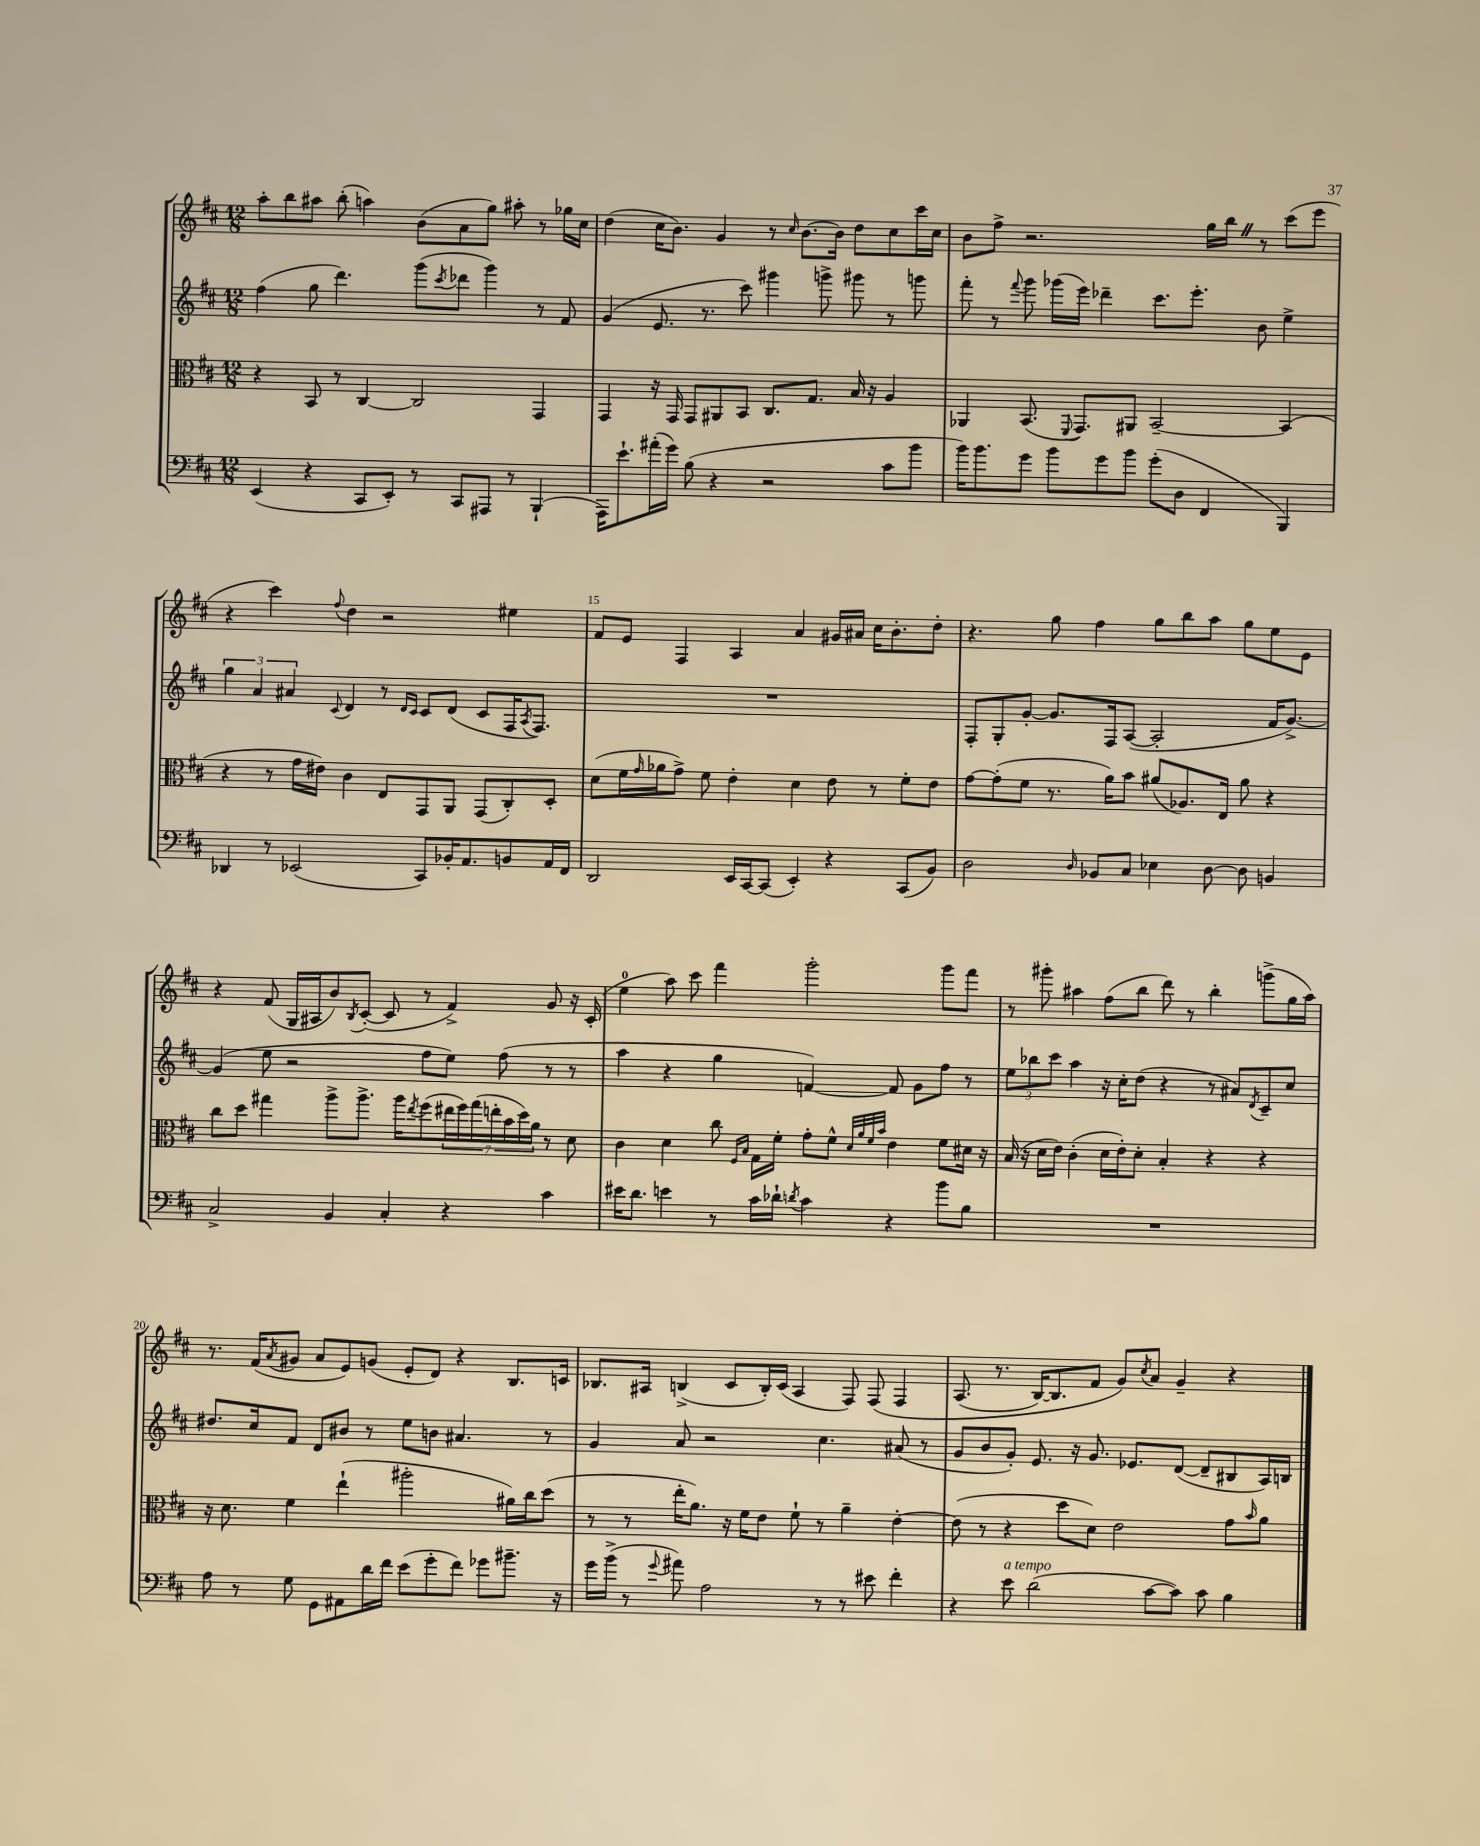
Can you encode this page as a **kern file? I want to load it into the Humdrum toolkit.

**kern	**kern	**kern	**kern
*staff4	*staff3	*staff2	*staff1
*clefF4	*clefC3	*clefG2	*clefG2
*k[f#c#]	*k[f#c#]	*k[f#c#]	*k[f#c#]
*M12/8	*M12/8	*M12/8	*M12/8
(4EE	4r	(4ff#	8aa'
.	.	.	8bb
4r	8BB	8gg	8aa#
.	8r	4.ddd)	(8bb'
8CC#	[4C#	.	4aa)
8EE')	.	.	.
8r	2C#]	(8ggg	(8b
.	.	8qccc#	.
8CC#	.	8ddd-	8a
8AAA#	.	4ggg)	8gg)
8r	.	.	8aa#'
(4BBB`	4GG	8r	8r
.	.	8f#	16gg-
.	.	.	16cc#
=	=	=	=
16AAA)	4GG	(4g	(4dd
8.e`	.	.	.
(16a#'	16r	8.e	16cc#
16g)	16GG	.	8.b)
(8B	8GG	.	.
.	.	8.r	.
4r	8AA#	.	4g
.	8BB	8ccc#)	.
2r	8.C#	4ggg#	8r
.	.	.	16qqcc#
.	.	.	[8.b
.	8.G	.	.
.	.	8ggg^	.
.	.	.	16b]
.	16B	8ggg#	8dd
.	16r	.	.
8c#	4A	8r	8cc#
8b	.	8ggg	16ccc#
.	.	.	16cc#
=	=	=	=
16b)	4AA-	8fff#'	8b
8.b	.	.	.
.	.	8r	8ff#^
.	.	8qqfff#	.
8g	(8.BB	8ggg	2.r
8b	.	(16ggg-	.
.	8qqFF#	.	.
.	8.GG)	16eee)	.
8g	.	4ddd-~	.
8b	8AA#	.	.
(8g'	[2BB~	8.ccc#	.
8D	.	.	.
.	.	8.eee'	.
4FF#	.	.	16gg
.	.	.	16bb
.	.	8b	8r
4BBB)	(4BB]	4ee^	(8ccc#
.	.	.	8eee
=	=	=	=
4DD-	4r	6gg	4r
.	.	6a	.
8r	8r	.	4ccc#)
.	.	6a#	.
(2EE-	16g	.	.
.	16e#)	.	.
.	.	8qqc#	8qqff#
.	4c#	4d	4dd
.	8E	8r	2r
.	.	16qqd	.
.	.	16qqc#	.
8CC#)	8GG	8c#	.
16BB-'	8AA	(8d	.
8.AA	.	.	.
.	(8GG	8c#	.
8BB	8C#')	16F#	4ee#
.	.	8qA	.
.	.	8.F#)	.
16AA	8D'	.	.
16FF#	.	.	.
=	=	=	=
2DD	(8d	1.r	8f#
.	16f#	.	8e
.	16qqg	.	.
.	16a-	.	.
.	8g^)	.	4F#
.	8f#	.	.
16EE	4e'	.	4A
[16CC#	.	.	.
(8CC#]	.	.	.
4EE')	4d	.	4a
4r	8e	.	16g#
.	.	.	16a#
.	8r	.	16cc#
.	.	.	8.b'
(8CC#	8f#'	.	.
8BB)	8e	.	8dd'
=	=	=	=
2D	[8g	8F#'	4.r
.	(8g']	8G'	.
.	8f#	[8g'	.
.	8.r	8.g]	8gg
16qqD	.	.	.
8BB-	.	.	4ff#
.	16a)	16F#	.
8C#	8b	([8A	.
4E-	(8a#	2A']	8gg
.	8.A-)	.	8bb
[8D	.	.	8aa
.	16E	.	.
8D]	8a#	.	8gg
4BB	4r	16f#	8ee
.	.	[8.g^)	.
.	.	.	8e
=	=	=	=
2C#^	8cc#	(4g]	4r
.	8dd	.	.
.	4gg#	8ee	(8f#
.	.	2r	16G
.	.	.	16A#
4BB	8aa^	.	8b)
.	.	.	8qB
.	8.aa^	.	([8c#'
4C#'	.	.	8c#]
.	16aa	.	.
.	8qee	.	.
.	(8ff#	8ff#	8r
4r	28ee#	8ee)	4f#^)
.	28ff#)	.	.
.	(28gg#	.	.
.	28ee'	.	.
.	.	(8ff#	.
.	28b	.	.
.	28dd)	.	.
.	28a	.	.
4c#	8r	8r	8g
.	8d	8r	16r
.	.	.	(16c#'
=	=	=	=
16e#	4c#	4aa	4ee
8.d	.	.	.
4e	4d	4r	8aa)
.	.	.	8ccc#
8r	8cc#	4gg	4fff#
.	16qqF#	.	.
.	16qqB	.	.
16c#	16G	.	.
16d-`	16f#'	.	.
8qd	.	.	.
4c#	8g'	[4f)	2ggg'
.	8f#^^	.	.
.	32qqd	.	.
.	32qqa	.	.
.	32qqf#	.	.
.	32qqb	.	.
4r	4e	8f]	.
.	.	8g	.
8b	8f#	8ff#	8ggg
8B	16d#	8r	8fff#
.	16r	.	.
=	=	=	=
1.r	(16B	12ee	8r
.	16r	.	.
.	.	12bb-	.
.	16d	.	8ggg#'
.	.	12ccc#	.
.	16e)	.	.
.	(4c#'	4aa	4aa#
.	16d	16r	(8ff#
.	16e')	16cc#'	.
.	8d'	(8dd	8bb
.	4B'	4r	8ddd)
.	.	.	8r
.	4r	8r	4bb'
.	.	8a#)	.
.	.	8qd	.
.	4r	8c#~	(8ggg^
.	.	8cc#	16gg
.	.	.	16aa#)
=	=	=	=
8A	16r	8.dd#	8.r
.	8.d	.	.
8r	.	.	.
.	.	16cc#	(16f#
.	.	.	8qa
8G	4f#	8f#	8g#
8GG	.	8d	8a
8AA#	(4ee`	8b#	8e)
16d	.	8r	(8g
16f#	.	.	.
(8e	2aa#'	8ee	8e'
8g'	.	8b	8d)
8f#)	.	4.a#	4r
8g-	.	.	.
8.b#~	16a#)	.	8.B
.	16cc#	.	.
.	(8dd	8r	.
16r	.	.	16c
=	=	=	=
16g	8r	4g	8.B-
(16b^	.	.	.
8r	8r	.	.
.	.	.	16A#
8qqg	.	.	.
8a#)	16ee'	8a	(4B^
.	8.a)	.	.
2A	.	2r	.
.	16r	.	8c#
.	16f#	.	.
.	8e	.	16B')
.	.	.	(16c#
.	8f#`	.	4A#
8r	8r	4.cc#	.
8r	4a~	.	8F#)
8e#	.	.	&(8F#
4f#'	[4e'	(8a#	4F#
.	.	8r	.
=	=	=	=
4r	(8e]	8g	(8.A
.	8r	8b	.
.	.	.	8.r
8e	4r	8g')	.
(2d	.	8.e	[16B)
.	.	.	8.B]
.	8dd	.	.
.	.	16r	.
.	8d)	8.g	8f#
.	2e	.	8g&)
.	.	8.e-	.
.	.	.	8qcc#
[8c#	.	.	8a
8c#])	.	([8d	4g~
8c#	.	8d~]	.
4B	8g	8B#	4r
.	16qqb	.	.
.	8a	16A)	.
.	.	16B	.
==	==	==	==
*-	*-	*-	*-
